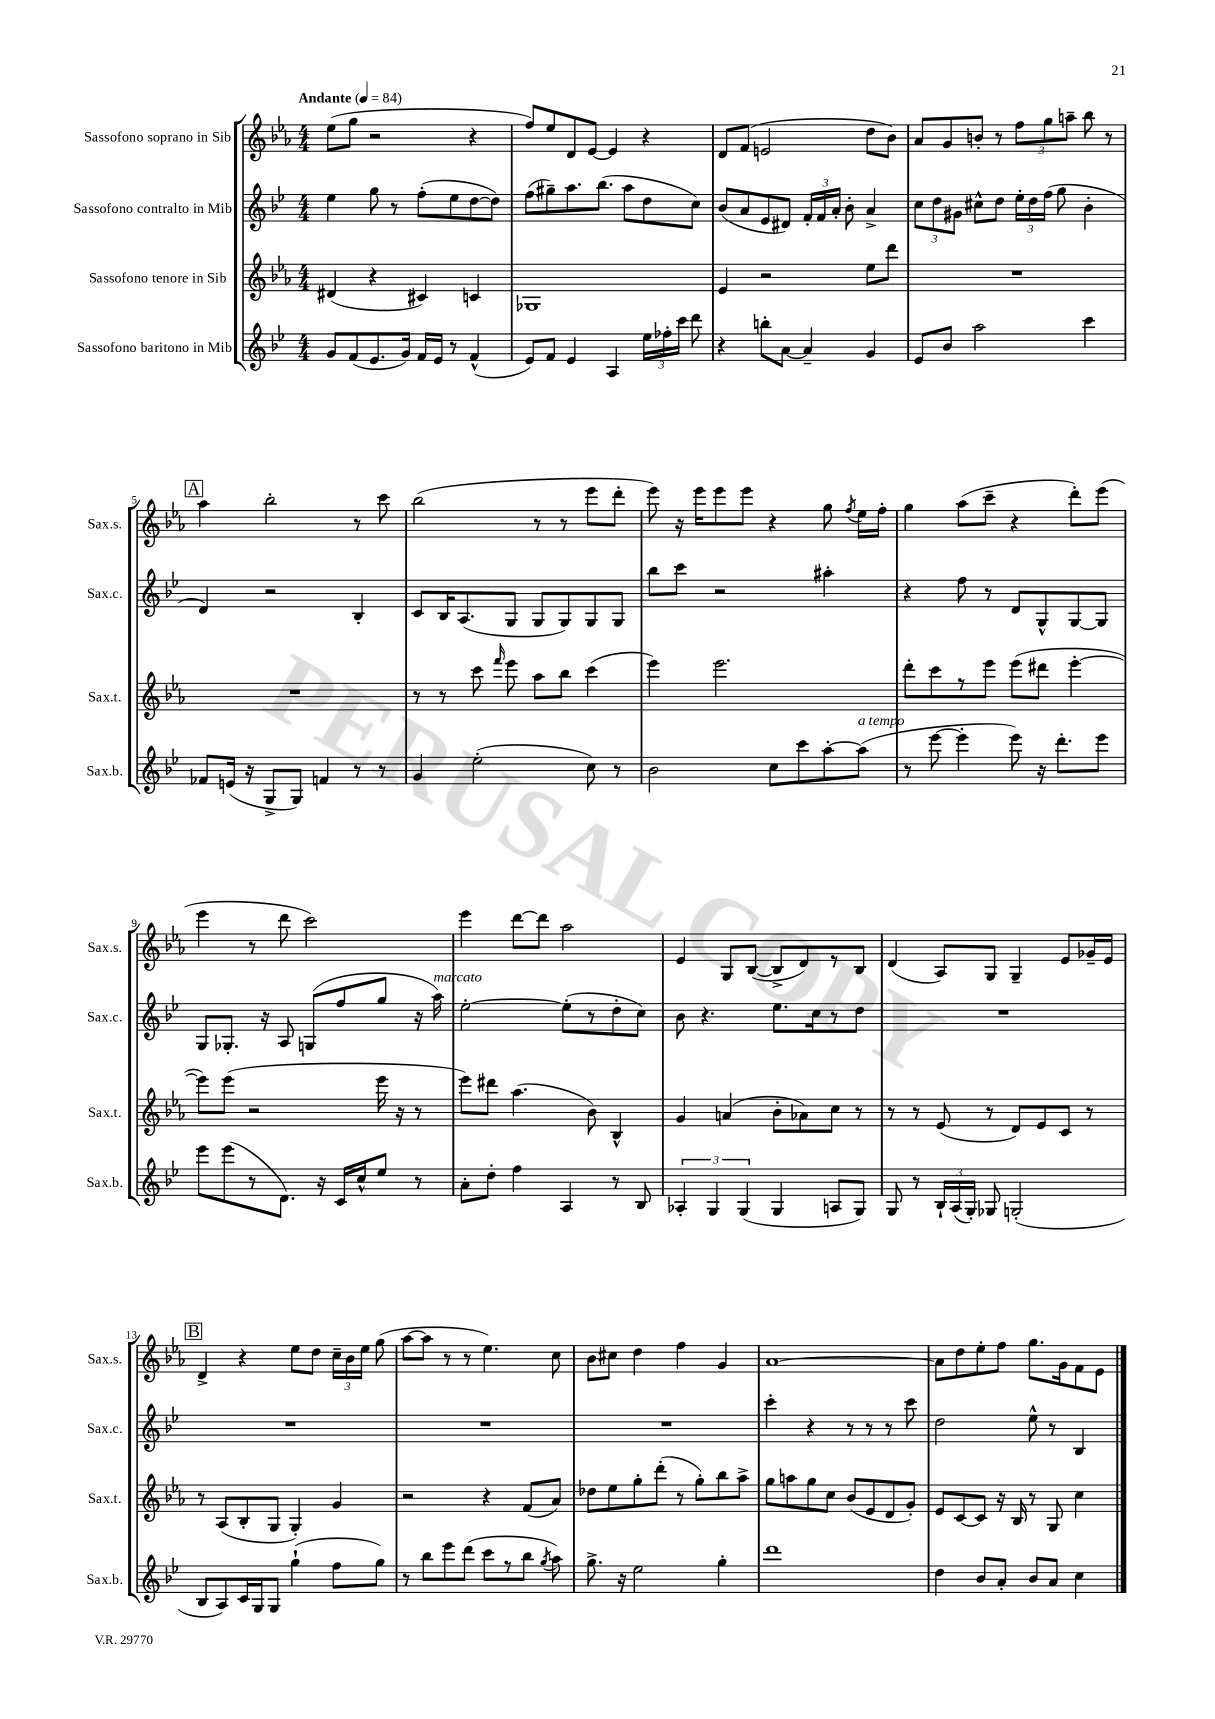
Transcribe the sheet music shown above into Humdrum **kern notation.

**kern	**kern	**kern	**kern
*part4	*part3	*part2	*part1
*staff4	*staff3	*staff2	*staff1
*I"Sassofono baritono in Mib	*I"Sassofono tenore in Sib	*I"Sassofono contralto in Mib	*I"Sassofono soprano in Sib
*I'Sax.b.	*I'Sax.t.	*I'Sax.c.	*I'Sax.s.
*clefG2	*clefG2	*clefG2	*clefG2
*k[b-e-]	*k[b-e-a-]	*k[b-e-]	*k[b-e-a-]
*M4/4	*M4/4	*M4/4	*M4/4
*MM84	*MM84	*MM84	*MM84
=1	=1	=1	=1
!	!	!	!LO:TX:a:B:t=Andante
8g/L	(4d#X/	4ee-\	(8ee-\L
(8f/	.	.	8gg\J
8.e-/	4r	8gg\	2r
.	.	8r	.
16g/Jk)	.	.	.
16f/LL	4c#X/)	(8ff'\L	.
16e-/JJ	.	.	.
8r	.	8ee-\	.
(4f^^/	4cn/	[8dd\	4r
.	.	8dd\J])	.
=2	=2	=2	=2
8e-/L)	1G-X	(8ff\L	8ff/L)
8f/J	.	8gg#X~\)	8ee-/
4e-/	.	8.aa\	8d/
.	.	.	[8e-/J
.	.	(8.bb-\J	.
4A/	.	.	4e-/]
.	.	8aa\L	.
24ee-\LL	.	8dd\	4r
24ff-X'\	.	.	.
24ccc\JJ	.	.	.
8ddd\	.	8cc\J)	.
=3	=3	=3	=3
4r	4e-/	(8b-/L	8d/L
.	.	8a/	(8f/J
8bbn'\L	2r	8e-/	2en/
[8a\J	.	8d#X/J)	.
4a~/]	.	24f'/LL	.
.	.	24f/	.
.	.	24a'/JJ	.
.	.	8b-'\	.
4g/	8ee-\L	4a^/	8dd\L
.	8ddd\J	.	8b-\J)
=4	=4	=4	=4
8e-/L	1r	12cc\L	8a-/L
.	.	12dd\	.
8b-/J	.	.	8g/
.	.	12g#X\J	.
2aa\	.	8cc#X^^\L	8bn'/J
.	.	8dd\J	8r
.	.	24ee-'\LL	12ff\L
.	.	24dd\	.
.	.	(24ff\JJ	12gg\
.	.	8gg\	.
.	.	.	12aan~\J
4ccc\	.	4b-'\	8bb-\
.	.	.	8r
!!LO:LB:g=z
!!LO:REH:place=s1:t=A
=5	=5	=5	=5
8f-X/L	1r	4d/)	4aa-\
(16en/Jk	.	.	.
16r	.	.	.
8G^/L	.	2r	2bb-'\
8G/J)	.	.	.
4fn/	.	.	.
8r	.	4B-'/	8r
8r	.	.	8ccc\
=6	=6	=6	=6
4g/	8r	8c/L	(2bb-\
.	8r	16B-/K	.
.	.	(8.A/	.
(2ee-'\	8ccc\	.	.
.	16qqfff/	.	.
.	8eee-\	8G/J	.
.	8aa-\L	8G/L	8r
.	8bb-\J	8G/)	8r
8cc\)	(4ccc\	8G/	8eee-\L
8r	.	8G/J	8ddd'\J
=7	=7	=7	=7
2b-\	4eee-\)	8bb-\L	8eee-\)
.	.	8ccc\J	16r
.	.	.	16eee-\KL
.	2.eee-\	2r	8eee-\
.	.	.	8eee-\J
8cc\L	.	.	4r
8ccc\	.	.	.
[8aa'\	.	4aa#X'\	8gg\
.	.	.	8qff/
!LO:TX:a:i:t=a tempo	!	!	!
(8aa\J]	.	.	16ee-\LL
.	.	.	16ff'\JJ
=8	=8	=8	=8
8r	8ddd'\L	4r	4gg\
[8eee-\	8ccc\	.	.
4eee-'\]	8r	8ff\	(8aa-\L
.	8eee-\J	8r	8ccc~\J
8eee-\)	(8eee-\L	8d/L	4r
16r	8ddd#X\J	8G^^/	.
8.ddd'\L	.	.	.
.	[4eee-'\	[8G/	8ddd'\L)
8eee-\J	.	8G/J]	(8eee-\J
!!LO:LB:g=z
=9	=9	=9	=9
8eee-\L	8eee-\L])	8G/L	4eee-\
(8eee-\	(8eee-\J	8.G-X'/J	.
8r	2r	.	8r
.	.	16r	.
8.d\J)	.	8A/	8ddd\
.	.	(8Gn/L	2ccc\)
16r	.	.	.
16c/LL	.	8ff/	.
16cc^^/J	.	.	.
8ee-/J	16eee-\	8gg/J	.
.	16r	.	.
8r	8r	16r	.
!	!	!LO:TX:a:i:t=marcato	!
.	.	16aa\)	.
=10	=10	=10	=10
8a'\L	8eee-\L)	[2ee-'\	4eee-\
8dd'\J	8ddd#X\J	.	.
4ff\	(4.aa-\	.	[8ddd\L
.	.	.	8ddd\J]
4A/	.	(8ee-'\L]	2aa-\
.	8b-\)	8r	.
8r	4B-^^/	8dd'\	.
8B-/	.	8cc\J)	.
=11	=11	=11	=11
6A-X'/	4g/	8b-\	4e-/
.	.	4.r	.
6G/	.	.	.
.	(4an/	.	8G/L
(6G/	.	.	.
.	.	.	([8B-/J
4G/	8b-'\L	8.ee-\L	8B-^/L]
.	8a-X\)	.	8d/)
.	.	16cc\k	.
8An/L	8cc\J	8r	8r
8G/J)	8r	8dd\J	8B-/J
=12	=12	=12	=12
8G/	8r	1r	(4d/
8r	8r	.	.
24B-`/LL	(8e-/	.	8A-/L)
(24A/	.	.	.
24G'/JJ)	.	.	.
8G-X/	8r	.	8G/J
(2Gn'/	8d/L)	.	4G~/
.	8e-/	.	.
.	8c/J	.	8e-/L
.	8r	.	16g-X~/L
.	.	.	16e-/JJ
!!LO:LB:g=z
!!LO:REH:place=s1:t=B
=13	=13	=13	=13
8B-/L	8r	1r	4d^/
8A/)	(8A-/L	.	.
16c/L	8B-'/	.	4r
16G/J	.	.	.
8G/J	8G/J	.	.
(4gg`\	4G'/)	.	8ee-\L
.	.	.	8dd\J
8ff\L	4g/	.	24cc~\LL
.	.	.	24b-\
.	.	.	24ee-\JJ
8gg\J)	.	.	(8gg\
=14	=14	=14	=14
8r	2r	1r	[8aa-\L
8bb-\L	.	.	8aa-\J]
8eee-\	.	.	8r
(8ddd\J	.	.	8r
8ccc\L	4r	.	4.ee-\)
8r	.	.	.
8bb-\J	(8f/L	.	.
8qgg/	.	.	.
8aa\)	8a-/J)	.	8cc\
=15	=15	=15	=15
8.gg^\	8dd-X\L	1r	8b-\L
.	8ee-\	.	8cc#X\J
16r	.	.	.
2ee-\	8gg'\	.	4dd\
.	(8ddd'\J	.	.
.	8r	.	4ff\
.	8gg'\L)	.	.
4gg'\	8bb-\	.	4g/
.	8aa-^\J	.	.
=16	=16	=16	=16
1ddd	8gg\L	4ccc'\	[1a-
.	8aan\	.	.
.	8gg\	4r	.
.	8cc\J	.	.
.	(8b-/L	8r	.
.	8e-/	8r	.
.	8d/	8r	.
.	8g'/J)	8ccc\	.
=17	=17	=17	=17
4dd\	8e-/L	2dd\	8a-\L]
.	[8c/	.	8dd\
8b-/L	8c/J]	.	8ee-'\
8a'/J	16r	.	8ff\J
.	16B-/	.	.
8b-/L	8r	8ee-^^\	8.gg\L
8a/J	8G/	8r	.
.	.	.	16g\k
4cc\	4cc\	4B-/	8f\
.	.	.	8e-\J
==	==	==	==
*-	*-	*-	*-
